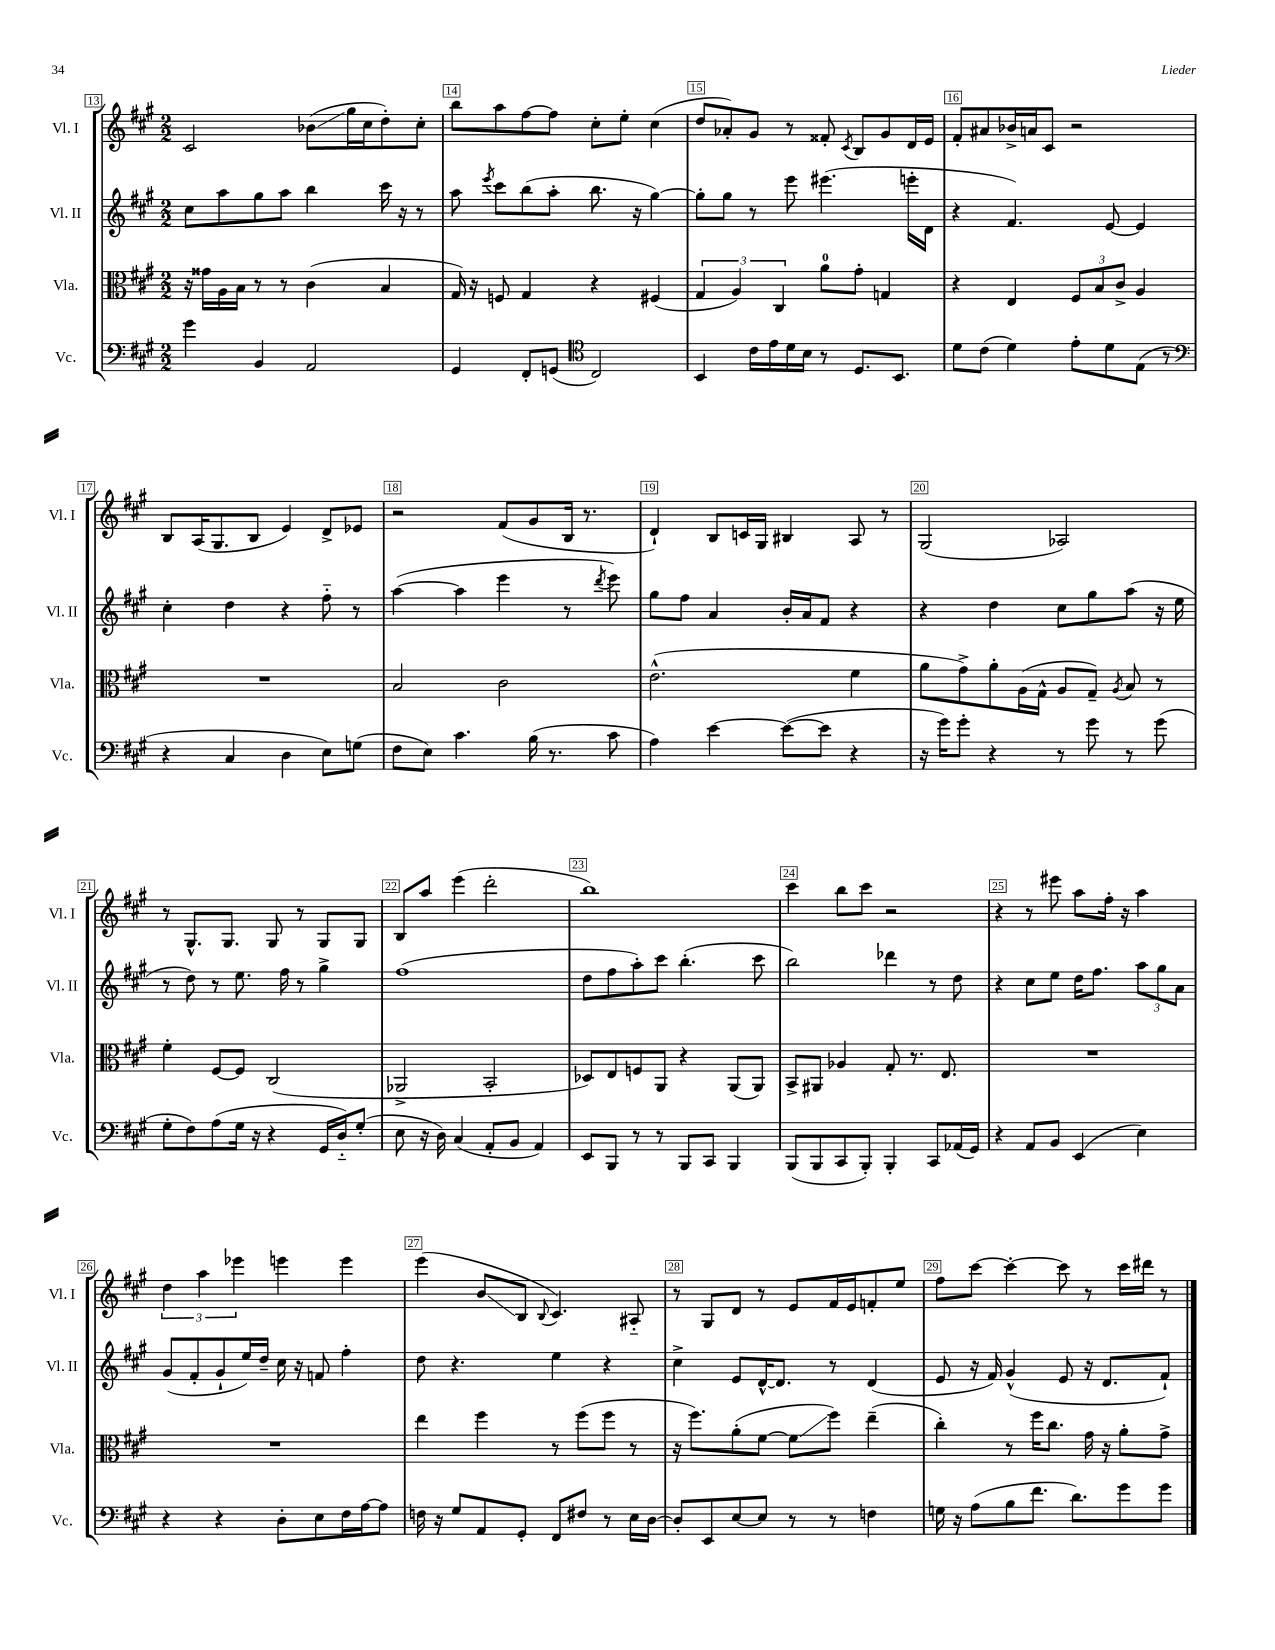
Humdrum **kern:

**kern	**kern	**kern	**kern
*staff4	*staff3	*staff2	*staff1
*clefF4	*clefC3	*clefG2	*clefG2
*k[f#c#g#]	*k[f#c#g#]	*k[f#c#g#]	*k[f#c#g#]
*M2/2	*M2/2	*M2/2	*M2/2
4g#	16r	8cc#	2c#
.	16g##	.	.
.	16A	8aa	.
.	16B	.	.
4BB	8r	8gg#	.
.	8r	8aa	.
2AA	(4c#	4bb	(8b-
.	.	.	16gg#
.	.	.	16cc#
.	4B	16ccc#	8dd')
.	.	16r	.
.	.	8r	8cc#'
=	=	=	=
4GG#	16G#)	8aa	8bb
.	16r	.	.
.	.	8qeee	.
.	8F	8ccc#	8aa
8FF#'	4G#	(8bb	[8ff#
(8GG	.	8aa'	8ff#]
*clefC4	*	*	*
2C#)	4r	8.bb	8cc#'
.	.	.	8ee'
.	.	16r	.
.	(4F#	[4gg#)	(4cc#
=	=	=	=
4BB	6G#	8gg#']	8dd
.	.	8gg#	8a-')
.	6A)	.	.
16c#	.	8r	8g#
16e	.	.	.
.	6C#	.	.
16d	.	8eee	8r
16B	.	.	.
8r	8a	(4.eee#	8f##'
.	.	.	8qc#
8.D	8g#'	.	8B
.	4G	.	8g#
8.BB	.	.	.
.	.	16eee'	16d
.	.	16d	16e
=	=	=	=
8d	4r	4r	8f#'
(8c#	.	.	8a#
4d)	4E	4.f#)	16b-^
.	.	.	16a
.	.	.	8c#
8e'	12F#	.	2r
.	12B	.	.
8d	.	[8e	.
.	12c#^	.	.
(8E	4A	4e]	.
8r	.	.	.
=	=	=	=
*clefF4	*	*	*
4r	1r	4cc#'	8B
.	.	.	(16A
.	.	.	8.G#
4C#	.	4dd	.
.	.	.	8B
4D	.	4r	4e)
8E)	.	8ff#'~	8d^
(8G	.	8r	8e-
=	=	=	=
8F#	2B	([4aa	2r
8E)	.	.	.
4.c#	.	4aa]	.
.	2c#	4eee	(8f#
(16B	.	.	8g#
8.r	.	.	.
.	.	8r	16B
.	.	.	8.r
.	.	8qddd	.
8c#	.	8eee)	.
=	=	=	=
4A)	(2.e^^	8gg#	4d`)
.	.	8ff#	.
[4e	.	4a	8B
.	.	.	16c
.	.	.	16G#
(8e_	.	16b'	4B#
.	.	16a	.
8e]	.	8f#	.
4r	4f#	4r	8A
.	.	.	8r
=	=	=	=
16r	8a	4r	(2G#
16g#)	.	.	.
8g#'	8g#^)	.	.
4r	8a'	4dd	.
.	(16A	.	.
.	16G#^^	.	.
8r	8A	8cc#	2A-)
8g#	8G#~)	8gg#	.
.	8qA	.	.
8r	8B	(8aa	.
(8g#	8r	16r	.
.	.	16ee	.
=	=	=	=
8G#'	4f#'	8r	8r
8F#)	.	8dd)	8.G#^^
(8A	[8F#	8r	.
.	.	.	8.G#
16G#	8F#]	8.ee	.
16r	.	.	.
4r	(2C#	.	8G#
.	.	16ff#	.
.	.	8r	8r
16GG#	.	4gg#^	8G#
16D'~)	.	.	.
(8G#'	.	.	8G#
=	=	=	=
8E	2AA-^	(1ff#	8B
16r	.	.	8aa
16D)	.	.	.
(4C#	.	.	(4eee
8AA'	2BB'	.	2ddd'
8BB	.	.	.
4AA)	.	.	.
=	=	=	=
8EE	8D-)	8dd	1bb)
8BBB	8E	8ff#	.
8r	8F	8aa')	.
8r	8AA	8ccc#	.
8BBB	4r	(4.bb'	.
8CC#	.	.	.
4BBB	(8AA	.	.
.	8AA)	8ccc#	.
=	=	=	=
(8BBB	8BB^	2bb)	4ccc#
8BBB	8AA#	.	.
8CC#	4A-	.	8bb
8BBB')	.	.	8ccc#
4BBB'	8G#'	4ddd-	2r
.	8.r	.	.
8CC#	.	8r	.
.	8.E	.	.
(16AA-	.	8dd	.
16GG#)	.	.	.
=	=	=	=
4r	1r	4r	4r
8AA	.	8cc#	8r
8BB	.	8ee	8eee#
(4EE	.	16dd	8aa
.	.	8.ff#	.
.	.	.	16ff#'
.	.	.	16r
4E)	.	12aa	4aa
.	.	12gg#	.
.	.	12a	.
=	=	=	=
4r	1r	(8g#	6dd
.	.	8f#'	.
.	.	.	6aa
4r	.	8g#`	.
.	.	.	6eee-
.	.	16ee)	.
.	.	16dd~	.
8D'	.	16cc#	4eee
.	.	16r	.
8E	.	8f	.
16F#	.	4ff#'	4eee
[16A	.	.	.
8A]	.	.	.
=	=	=	=
16F	4ee	8dd	(4eee
16r	.	.	.
8G#	.	4.r	.
8AA	4ff#	.	8b
8GG#'	.	.	8B
.	.	.	8qqB
8FF#	8r	4ee	4.c#)
8F#	(8ff#	.	.
8r	8ff#	4r	.
16E	8r	.	8A#'~
[16D	.	.	.
=	=	=	=
8D']	16r	4cc#^	8r
.	8.ff#)	.	.
8EE	.	.	8G#
[8E	(8a'	8e	8d
8E]	[8f#	[16d^^	8r
.	.	8.d]	.
8r	8f#]	.	8e
8r	8ff#)	8r	16f#
.	.	.	16e
4F	(4ee~	(4d	8f'
.	.	.	8ee
=	=	=	=
16G	4cc#')	8e	8ff#
16r	.	.	.
(8A	.	16r	[8ccc#
.	.	16f#)	.
8B	8r	(4g#^^	4ccc#'_
8.f#	16ff#	.	.
.	8.cc#	.	.
.	.	8e	8ccc#]
8.d)	.	.	.
.	16g#	16r	8r
.	16r	8.d	.
8g#	8a'	.	16ccc#
.	.	.	16ddd#
8g#	8g#^	8f#`)	8r
==	==	==	==
*-	*-	*-	*-
